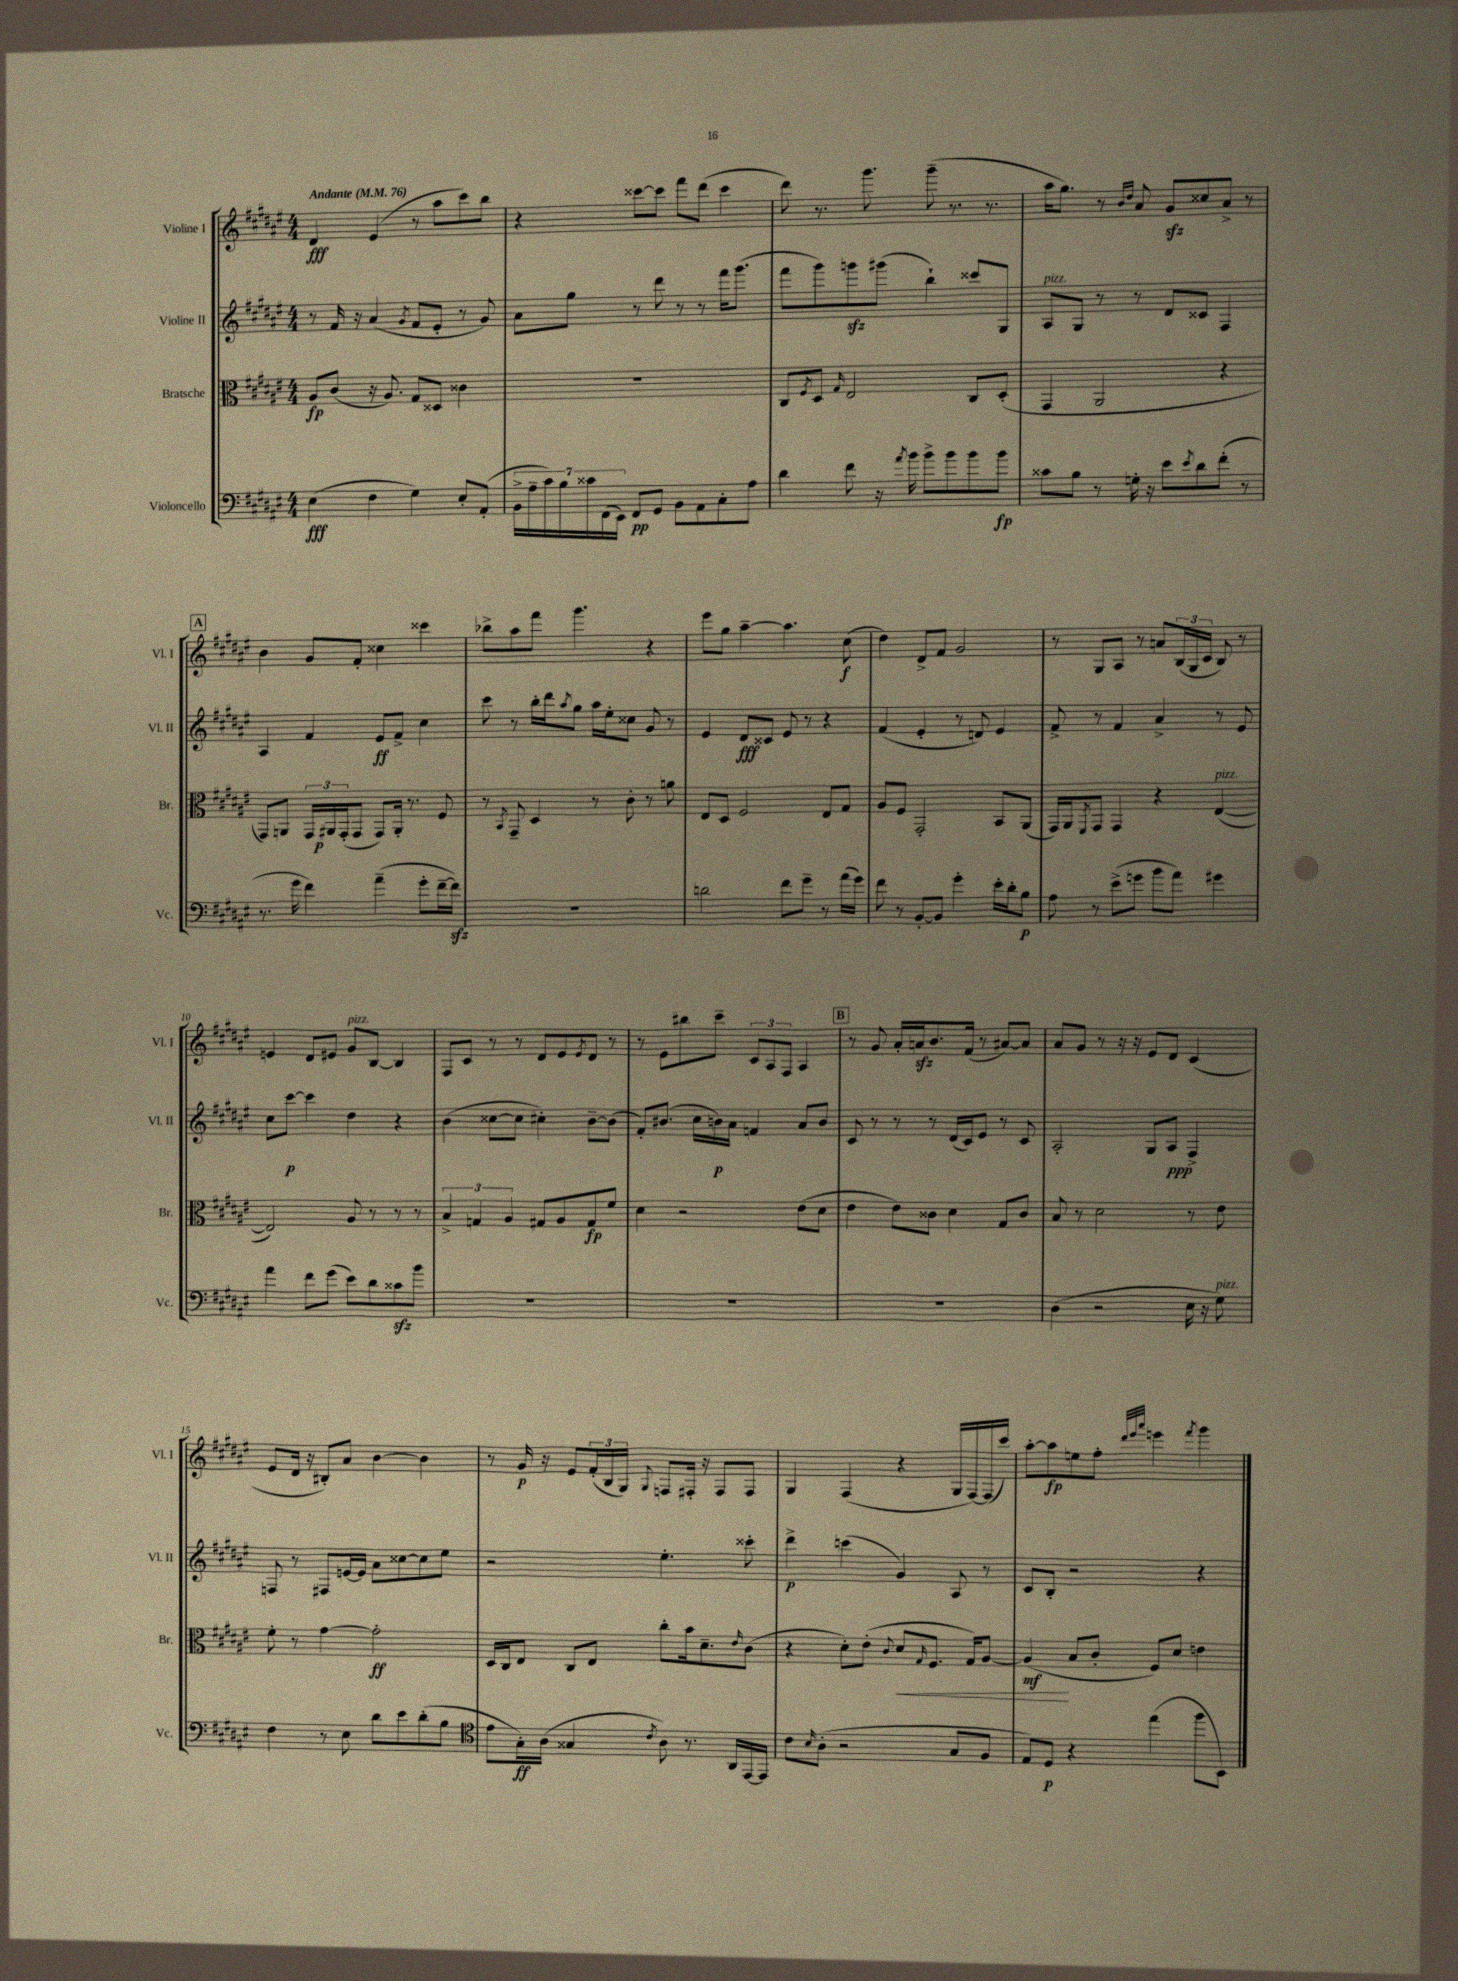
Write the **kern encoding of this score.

**kern	**kern	**kern	**kern
*staff4	*staff3	*staff2	*staff1
*clefF4	*clefC3	*clefG2	*clefG2
*k[f#c#g#d#a#e#]	*k[f#c#g#d#a#e#]	*k[f#c#g#d#a#e#]	*k[f#c#g#d#a#e#]
*M4/4	*M4/4	*M4/4	*M4/4
*MM76	*MM76	*MM76	*MM76
(4E#	8A#	8r	4d#
.	(8c#	16f#	.
.	.	16r	.
4F#	16r	(4a#	(4e#
.	8.A#)	.	.
.	.	8qg#	.
4G#)	8G#	8f#	8r
.	8D##	8e#'	8aa#
8E#'	4c##	8r	8ccc#)
(8AA#'	.	8g#)	8bb
=	=	=	=
28BB^	1r	8a#	4r
28A#~	.	.	.
28c#)	.	.	.
28B	.	.	.
.	.	8gg#	.
28c##	.	.	.
(28FF#	.	.	.
28EE#)	.	.	.
8FF#	.	8r	[8ccc##
8GG#	.	8ddd#	8ccc##]
8BB	.	8r	8fff#
8AA#	.	8r	(8ddd#
8C#'	.	16fff#	4ccc##
.	.	(8.ggg#	.
8A#	.	.	.
=	=	=	=
4d#	8C#	8fff#	8ddd#)
.	8qF#	.	.
.	8D#	8ggg#)	8.r
.	16qqG#	.	.
8f#	2E#	8ggg	.
.	.	.	8.ggg#
16r	.	(8ggg#	.
8qa#	.	.	.
16b	.	.	.
8b^	.	4bb`)	(8ggg#~
8b	.	.	8.r
8b	8C#	8ccc##	.
.	.	.	8.r
8b	(8D#'	8G#	.
=	=	=	=
8c##	4GG#	8A#	16aa#
.	.	.	8.gg#)
8B	.	8G#	.
8r	2AA#	8r	8r
.	.	.	16qqb
.	.	.	16qqdd#
16G'	.	8r	8a#
16r	.	.	.
8e#	.	8d#	8g#
8qe#	.	.	.
8d#	.	8c##	8cc##
(8f#'	4r	4F#	8a#^
8r	.	.	8r
=	=	=	=
8.r	8GG#)	4A#	4b
.	8AA	.	.
16g#	.	.	.
4f#)	24GG#	4f#	8g#
.	24AA#	.	.
.	(24GG#'	.	.
.	8GG#	.	8f#'
(4a#~	8GG#)	8e#	4cc##
.	16AA#'	8f#^	.
.	8.r	.	.
8g#'	.	4cc#	4ccc##
[16f#~	8F#	.	.
16f#])	.	.	.
=	=	=	=
1r	8r	8ccc#	8bb-^
.	8qBB	.	.
.	8GG#~	8r	8aa#
.	4D#	16bb'	8fff#
.	.	16ddd#	.
.	.	8qaa#	.
.	.	8gg#	4.ggg#
.	8r	16aa#	.
.	.	16ee#'	.
.	8c#'	8cc##	.
.	8r	8g#	4r
.	8a	8r	.
=	=	=	=
2d	8E#	4e#	8eee#
.	8D#	.	8gg#
.	2F#	8d#	[4aa#~
.	.	8c##	.
8f#	.	8e#	4.aa#]
8g#~	.	8r	.
8r	8E#	4r	.
(16a#	8G#	.	(8cc#
16g#)	.	.	.
=	=	=	=
8f#	8A#	(4f#	4dd#)
8r	8F#	.	.
[8BB'	2GG#'	4e#'	8d#^
8BB]	.	.	8f#
4g#'	.	8r	2g#
.	.	8d)	.
16e#'	8BB	4e#	.
16d#'	.	.	.
8B	(8AA#	.	.
=	=	=	=
8A#	16GG#)	8f#^	8r
.	16AA#	.	.
.	8qFF#	.	.
8r	8GG#	8r	8G#
(8e#^	4GG#	4f#	8A#
8g	.	.	8r
8b	4r	4a#^	8a
8a#)	.	.	(24B
.	.	.	24G#
.	.	.	24c#
4g#	([4E#	8r	8B)
.	.	8e#	8r
=	=	=	=
4a#	2E#])	8cc#	4e
.	.	[8ccc#	.
8f#	.	4ccc#]	8d#
(8g#	.	.	8e#
8e#)	8A#	4dd#	8g#
8d#	8r	.	[8B
8c##	8r	4r	4B]
8b	8r	.	.
=	=	=	=
1r	6B^	(4b	8F#
.	.	.	8c#
.	6G	.	.
.	.	[8cc##	8r
.	6A#	.	.
.	.	8cc##]	8r
.	8G#	4cc#')	8d#
.	8A#	.	8e#
.	.	.	8qe#
.	8G#	[8b~	8d#
.	8f#	(8b]	8r
=	=	=	=
1r	4d#	8f#')	8r
.	.	(8.b#	8e#
.	2r	.	8bb#
.	.	16cc#	.
.	.	16b)	8ccc#~
.	.	16a#	.
.	.	4f	12c#
.	.	.	12A#
.	.	.	12F#
.	(8e#	8a#	4A#
.	8d#	8b	.
=	=	=	=
1r	4e#	8c#	8r
.	.	8r	8g#
.	8e#)	8r	16a#'
.	.	.	16a
.	8c##	8r	8.b
.	4d#	(16d#	.
.	.	16c#)	(16f#
.	.	8e#	8r
.	8G#	8r	[8a#)
.	8c##	8c#	8a#]
=	=	=	=
(4D#	8B	2A#'	8a#
.	8r	.	8g#
2r	2d#	.	8r
.	.	.	16r
.	.	.	16r
.	.	8G#	8e#
.	.	8A#	8d#
16E#	8r	4F#^	(4c#
16r	.	.	.
8G#)	8e#	.	.
=	=	=	=
4F#	8f#'	8F	8e#
.	8r	8r	16d#
.	.	.	16r
8r	[4g#	8F#	8B#')
8E#	.	[16e	8a#
.	.	16e]	.
8d#	2g#']	8a#	[4b
8e#	.	[8cc##	.
(8d#'	.	8cc##]	4b]
8B	.	8ee#	.
=	=	=	=
*clefC4	*	*	*
8e#	16D#	2r	8r
.	16C#	.	.
16G#')	8E#	.	16g#
(16A#	.	.	16r
4G##	8C#	.	8e#
.	8E#	.	(24f#'
.	.	.	24B
.	.	.	24G#)
8qc#	.	.	8qqG#
8A#)	8cc#'	4.ee#'	8F
8.r	16b	.	16F#'
.	8.d#~	.	16r
.	.	.	8F#
16AA#	.	.	.
.	16qqe#	.	.
[16EE#	(8c#	8ccc##'	8F#
16EE#]	.	.	.
=	=	=	=
8c#	4r	4ddd#^	4G#
16qqB	.	.	.
(8A#'	.	.	.
2r	8d#')	(4ccc	(4F#
.	(8e#'	.	.
.	8qqc#	.	.
.	8d#	4g#)	4r
.	16qqG#	.	.
.	8.F#	.	.
8G#	.	8A#	16G#
.	16G#)	.	[16F#)
8F#	[8A#	8r	(16F#]
.	.	.	16ccc#)
=	=	=	=
8E#)	(4A#]	8c#	[8aa#'
8D#	.	8B'	8aa#]
4r	8B	2r	8ee
.	8c#'	.	8ff#'
.	.	.	32qqddd#
.	.	.	32qqeee#
.	.	.	32qqaaa#
(4ee#	8F#)	.	4eee
.	8d#	.	.
.	.	.	8qfff#
8ff#	4e	4r	4ggg#
8BB)	.	.	.
==	==	==	==
*-	*-	*-	*-
